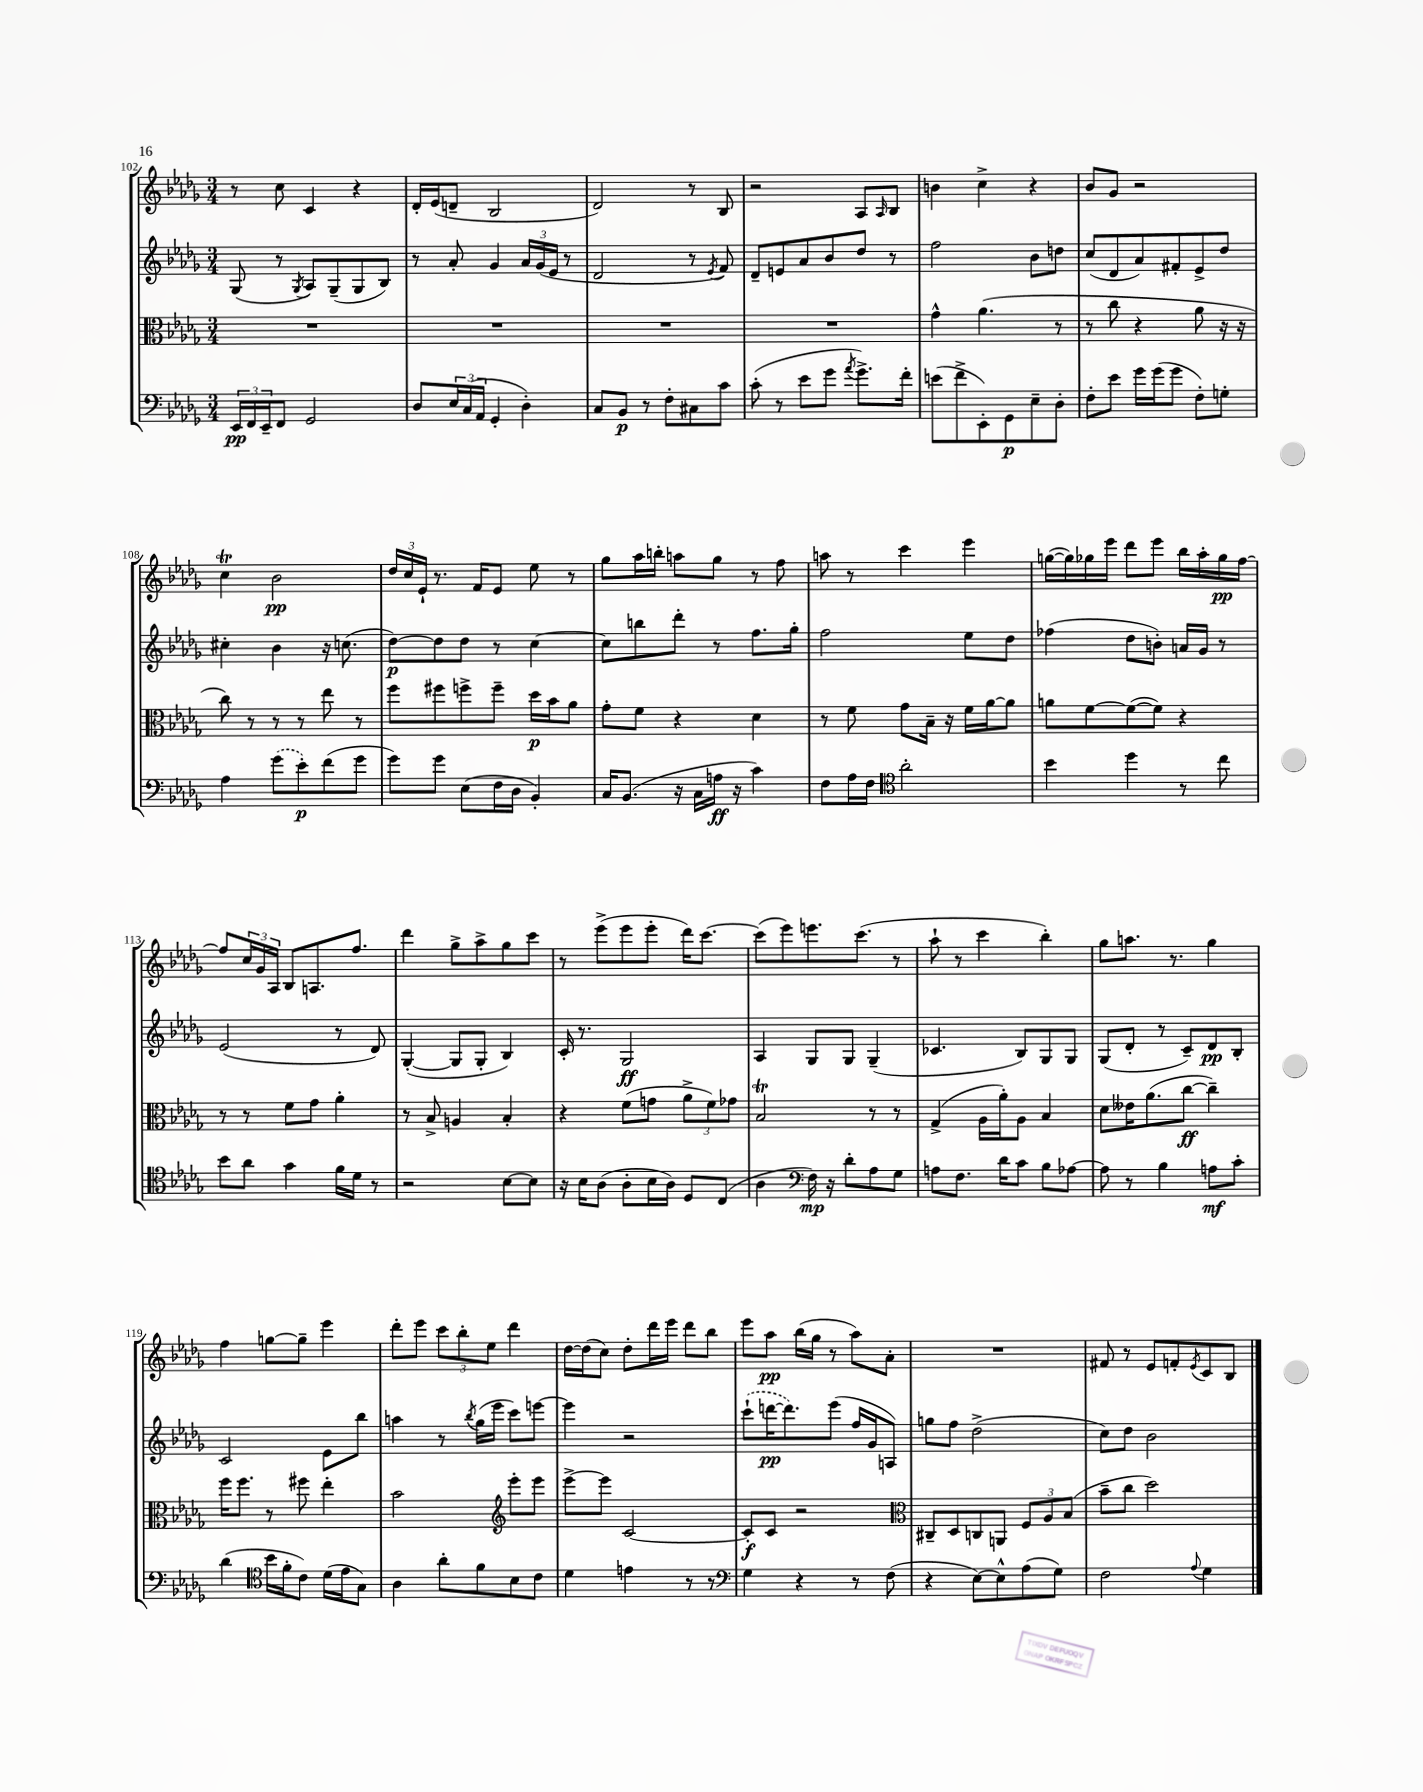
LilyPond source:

<<
\new StaffGroup <<
\new Staff = "s0" {
    \clef treble \key des \major \numericTimeSignature \time 3/4
    r8 c''8 c'4 r4 |
    des'16-. ees'16( d'8-- bes2 |
    des'2) r8 bes8 |
    r2 aes8 \grace { aes16 } bes8 |
    b'4 c''4-> r4 |
    bes'8 ges'8 r2 |
    c''4\trill bes'2\pp |
    \tuplet 3/2 { des''16 c''16 ees'16-! } r8. f'16 ees'8 ees''8 r8 |
    ges''8 aes''16 b''16-. a''8 ges''8 r8 f''8 |
    a''8 r8 c'''4 ees'''4 |
    g''16~( g''16) ges''16 ees'''16 des'''8 ees'''8 bes''16 aes''16-. ges''16\pp f''16~ |
    f''8 \tuplet 3/2 { c''16 ges'16 aes16 } bes8 a8. f''8. |
    des'''4 ges''8-> aes''8-> ges''8 c'''8 |
    r8 ees'''8->( ees'''8 ees'''8-. des'''16) c'''8.~ |
    c'''8( ees'''8) e'''8. c'''8.( r8 |
    aes''8-! r8 c'''4 bes''4-.) |
    ges''8 a''8. r8. ges''4 |
    f''4 g''8~ g''8-- ees'''4 |
    des'''8-. ees'''8 \tuplet 3/2 { c'''8 bes''8-. ees''8 } des'''4 |
    des''16~ des''16( c''8) des''8-. des'''16 ees'''16 des'''8 bes''8 |
    ees'''8 aes''8\pp bes''16( ges''16 r8 aes''8) aes'8-. |
    R2. |
    fis'8 r8 ees'8 f'8-. \acciaccatura { ees'8 } c'8 bes8 \bar "|." |
}
\new Staff = "s1" {
    \clef treble \key des \major \numericTimeSignature \time 3/4
    ges8( r8 \acciaccatura { ges8 } aes8) ges8--( ges8 bes8) |
    r8 aes'8-. ges'4 \tuplet 3/2 { aes'16 ges'16( ees'16 } r8 |
    des'2 r8 \acciaccatura { ees'8 } f'8) |
    des'8-- e'8 aes'8 bes'8 des''8 r8 |
    f''2 bes'8 d''8 |
    c''8( des'8 aes'8) fis'8-. ees'8-> des''8 |
    cis''4-. bes'4 r16 c''8.( |
    des''8~\p) des''8 des''8 r8 c''4~ |
    c''8 b''8 des'''8-. r8 f''8. ges''16-. |
    f''2 ees''8 des''8 |
    fes''4( des''8 b'8-.) a'16 ges'16 r8 |
    ees'2( r8 des'8) |
    ges4~-.( ges8 ges8-. bes4) |
    c'16-. r8. ges2\ff |
    aes4 ges8 ges8 ges4--( |
    ces'4. bes8) ges8 ges8 |
    ges8( des'8-. r8 c'8--) des'8\pp bes8-. |
    c'2 ees'8 bes''8 |
    a''4 r8 \acciaccatura { bes''8 } ges''16( ees'''16 c'''8) e'''8~ |
    e'''4 r2 |
    \once \slurDashed c'''8-!( d'''16~\pp d'''8.) ees'''8( f''16 ges'16 a8) |
    g''8 f''8 des''2->( |
    c''8) des''8 bes'2 \bar "|." |
}
\new Staff = "s2" {
    \clef alto \key des \major \numericTimeSignature \time 3/4
    R2. |
    R2. |
    R2. |
    R2. |
    ges'4-^ aes'4.( r8 |
    r8 c''8 r4 aes'8 r16 r16 |
    c''8) r8 r8 r8 ees''8 r8 |
    f''8 fis''8 f''8-> f''8-- des''16\p bes'16 aes'8 |
    ges'8-. f'8 r4 des'4 |
    r8 f'8 ges'8 bes16-- r16 f'16 aes'16~ aes'8 |
    a'8 f'8~ f'8~( f'8) r4 |
    r8 r8 f'8 ges'8 aes'4-. |
    r8 bes8-> a4 bes4-. |
    r4 f'8( g'8 \tuplet 3/2 { aes'8-> f'8) ges'8 } |
    bes2\trill r8 r8 |
    ges4->( aes16 aes'16-.) aes8 bes4 |
    des'8 eeses'16 aes'8.( c''8~\ff c''4--) |
    f''16 f''8. r8 fis''8 ees''4-. |
    bes'2 \clef treble ees'''8-. ees'''8 |
    ees'''8~-> ees'''8 c'2~ |
    c'8-.\f c'8 r2 |
    \clef alto cis8-- des8 c8 a,8 \tuplet 3/2 { f8 aes8 bes8( } |
    bes'8-- c''8 des''2) \bar "|." |
}
\new Staff = "s3" {
    \clef bass \key des \major \numericTimeSignature \time 3/4
    \tuplet 3/2 { ees,16\pp f,16 ees,16-- } f,8 ges,2 |
    des8 \tuplet 3/2 { ees16 c16( aes,16 } ges,4-. des4-.) |
    c8 bes,8\p r8 f8-. cis8 c'8 |
    c'8-.( r8 ees'8 ges'8 \acciaccatura { aes'8 } ges'8.->) f'16-. |
    e'8( f'8-> ees,8-.) ges,8\p ees8-- des8-. |
    f8-. ees'8 ges'16 ges'16( ges'8 f8-.) g8-. |
    aes4 \once \slurDashed ges'8( ees'8-.\p) f'8( ges'8 |
    ges'8) ges'8 ees8( f16 des16 bes,4-.) |
    c16 bes,8.( r16 c16 a16\ff r16 c'4) |
    f8 aes16 f16 \clef tenor aes'2-. |
    bes'4 des''4 r8 c''8 |
    bes'8 aes'8 ges'4 f'16 des'16 r8 |
    r2 bes8~ bes8 |
    r16 bes16 aes8( aes8-. bes16 aes16) des8 c8( |
    aes4 \clef bass f16\mp) r16 des'8-. aes8 ges8 |
    a8 f8. des'16 c'8 bes8 aes8~ |
    aes8 r8 bes4 a8\mf c'8-. |
    des'4( \clef tenor bes'16 f'16-. c'8) des'16( ees'16 ges8) |
    aes4 aes'8-. f'8 bes8 c'8 |
    des'4 e'4 r8 r8 |
    \clef bass ges4 r4 r8 f8( |
    r4 ees8~) ees8-^ aes8( ges8) |
    f2 \appoggiatura { aes8 } ges4 \bar "|." |
}
>>
>>
\layout { \context { \Score currentBarNumber = #102 } }
